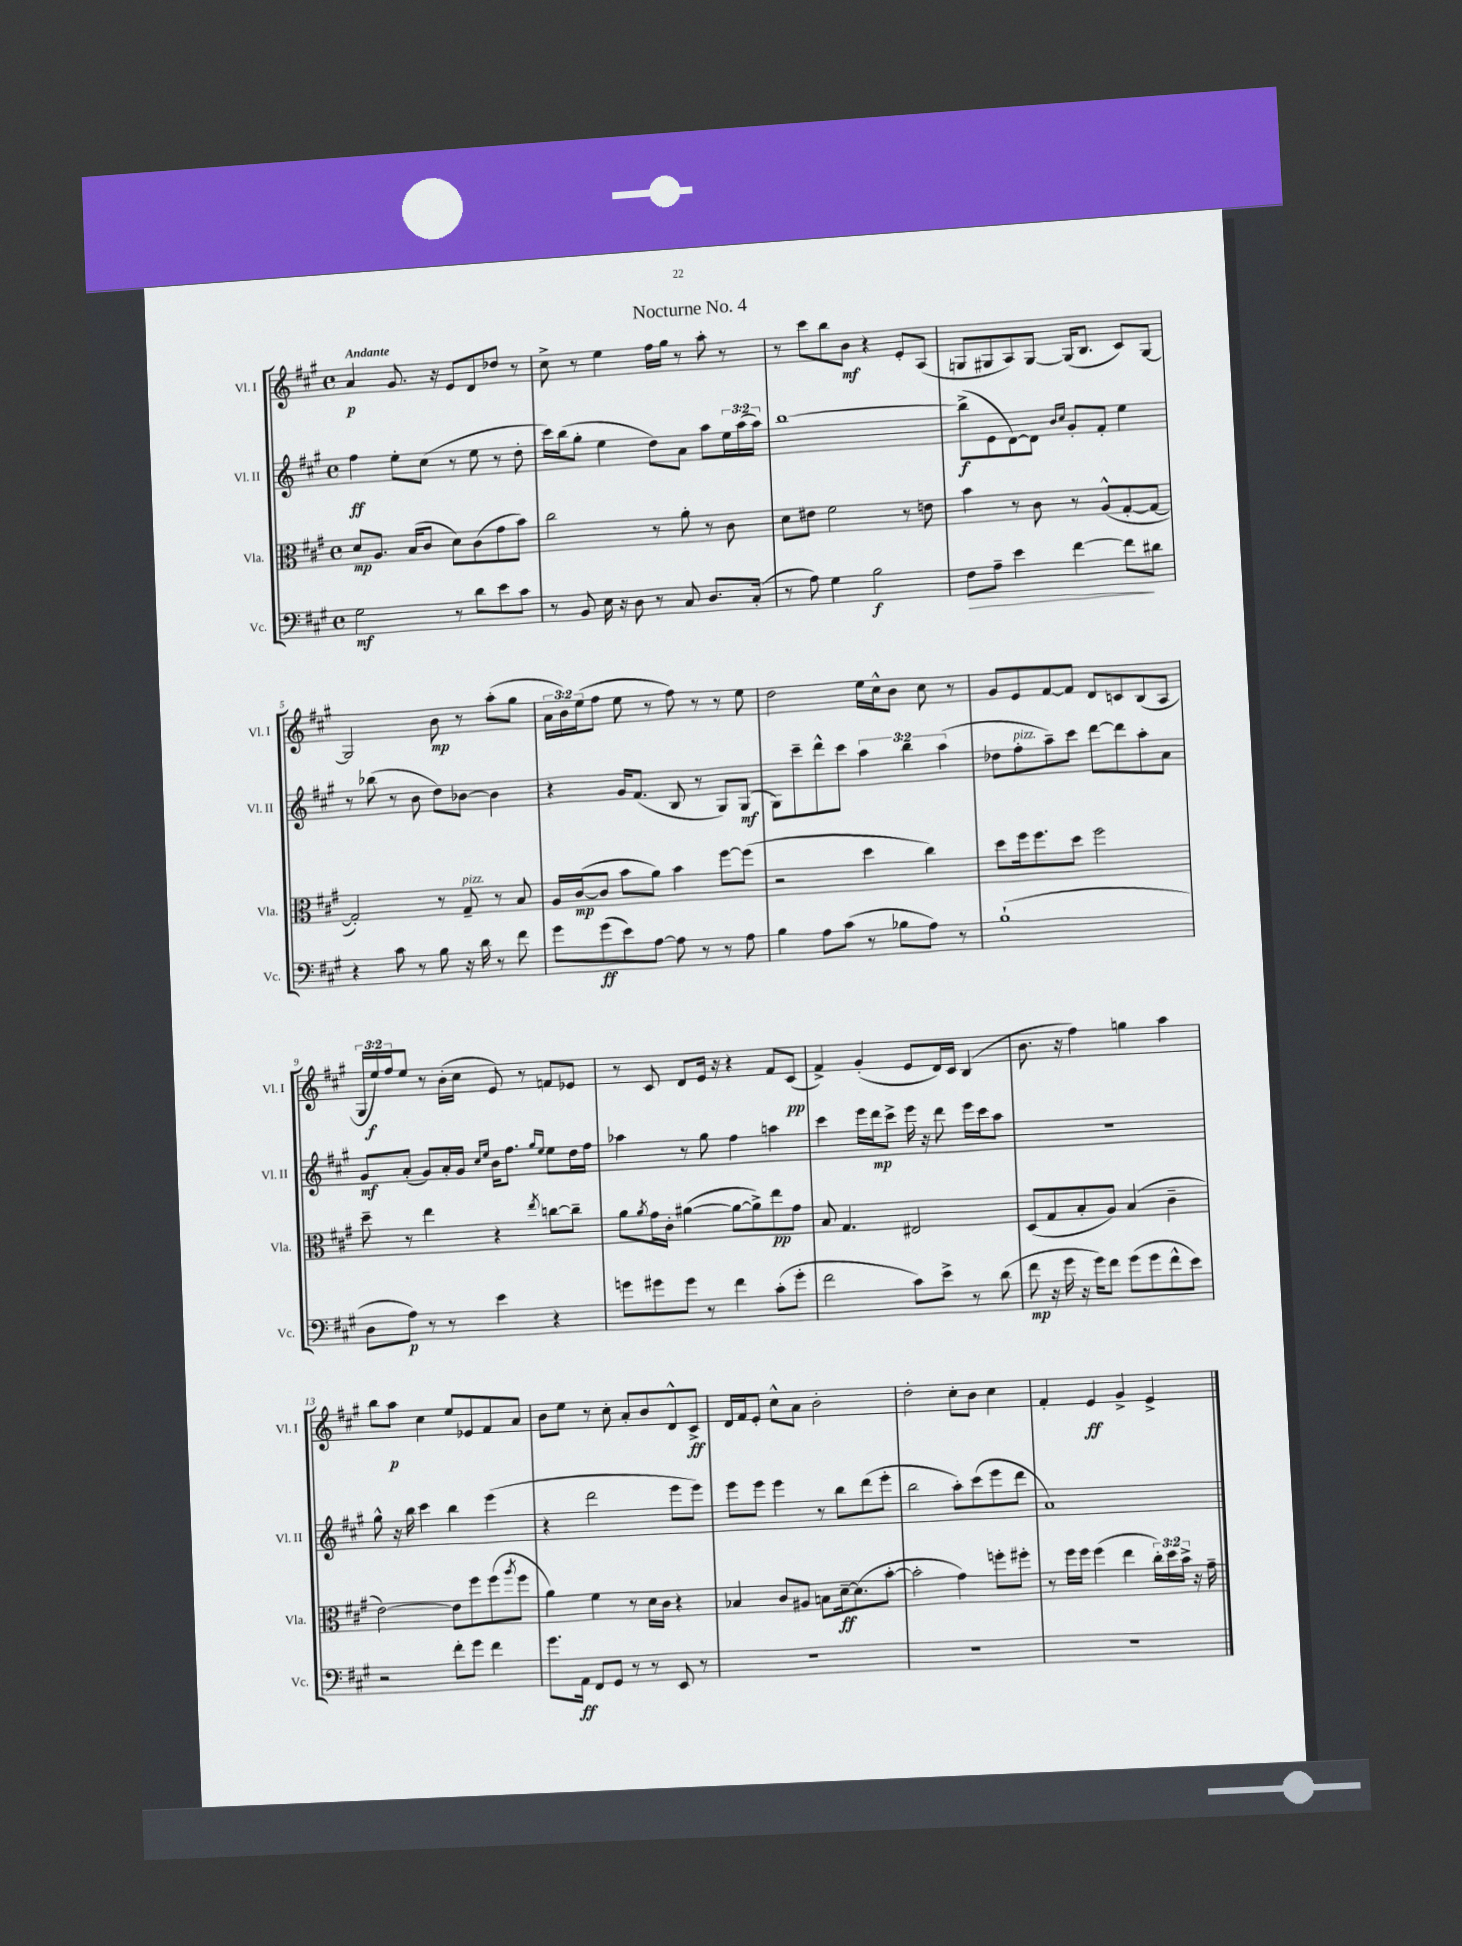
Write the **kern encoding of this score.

**kern	**kern	**kern	**kern
*staff4	*staff3	*staff2	*staff1
*clefF4	*clefC3	*clefG2	*clefG2
*k[f#c#g#]	*k[f#c#g#]	*k[f#c#g#]	*k[f#c#g#]
*M4/4	*M4/4	*M4/4	*M4/4
*met(c)	*met(c)	*met(c)	*met(c)
2G#	8d	4ff#	4a
.	8.A	.	.
.	.	8ee'	8.g#
.	(16B	.	.
.	8c#	(8cc#	.
.	.	.	16r
8r	8d)	8r	8e
8d	(8c#	8ee	8d
8e	8g#	8r	8dd-
8c#	8b)	8dd'	8r
=	=	=	=
8r	2cc#	16ccc#)	8cc#^
.	.	(16bb	.
8BB	.	8gg#'	8r
16E	.	4ee	4ee
16r	.	.	.
8D	.	.	.
8r	8r	8dd)	16ff#
.	.	.	16gg#
8C#	8a'	8a	8r
8.D	8r	8aa	8aa'
.	8c#	24ee	8r
.	.	(24aa	.
(16C#'	.	.	.
.	.	24aa)	.
=	=	=	=
8r	8d	[1bb	8r
8A)	8e#	.	8ccc#
4G#	2f#	.	8bb
.	.	.	8b
2B	.	.	4r
.	8r	.	8e'
.	8e	.	(8A
=	=	=	=
8F#	4b	(8bb^]	8G
8A~	.	8e	8G#
4e	8r	[8d)	8A)
.	8c#	8d]	[8G#
.	.	16qqb	.
.	.	16qqcc#	.
[4f#	8r	8g#'	(16G#]
.	.	.	8.B
.	(8A^^	8f#'	.
8f#]	[8G#'	4ee	8c#)
8d#	8G#_	.	[8G#
=	=	=	=
4r	2G#'])	8r	2G#]
.	.	(8bb-	.
8c#	.	8r	.
8r	.	8b	.
8B	8r	8dd)	8b
16r	8G#~	[8b-	8r
16d	.	.	.
8r	8r	4b-]	(8aa'
8f#	8B	.	8gg#
=	=	=	=
8g#	16A	4r	24a
.	.	.	24b)
.	([16c#	.	.
.	.	.	(24ee
(8g#	8c#]	.	8ff#
8e)	8b	16g#	8ee
.	.	(8.f#	.
[8A	8a)	.	8r
8A]	4b	8B	8ff#)
8r	.	8r	8r
8r	[8ff#	8G#)	8r
8A	(8ff#]	(8G#	8ee
=	=	=	=
4B	2r	8G#)	2dd
.	.	8ccc#~	.
8A	.	8ddd^^	.
(8c#	.	8ccc#	.
8r	4dd	6aa	16ee
.	.	.	16cc#^^
8B-	.	.	8b
.	.	6bb	.
8A)	4cc#)	.	8cc#
.	.	(6aa	.
8r	.	.	8r
=	=	=	=
(1B`	8dd	8dd-	8g#
.	16ff#	8ff#'	8e
.	8.ff#	.	.
.	.	8aa~)	[8f#
.	8dd	8ccc#	8f#]
.	2ff#	[8ddd	8d
.	.	8ddd]	8c
.	.	8aa'	(8B
.	.	8a	8A
=	=	=	=
8D	8dd~	8g#	24G#
.	.	.	24ee)
.	.	.	24ff#
8A)	8r	(8a'	8ee
8r	4ee	8g#)	8r
8r	.	16a'	(16b'
.	.	16g#	16cc#
.	.	16qqcc#	.
.	.	16qqee	.
4e	4r	16b	8e)
.	.	8.ff#	.
.	.	.	8r
.	.	16qqgg#	.
.	8qee	16qqee	.
4r	[8cc	8ee	8f
.	8cc~]	16dd	8e-
.	.	16ff#	.
=	=	=	=
8g	8a	4aa-	8r
.	8qa	.	.
8g#	16g#	.	8c#
.	16c#'	.	.
8g#	([4a#	8r	8d
8r	.	8gg#	16e
.	.	.	16r
4f#	8a#_	4ff#	4r
.	8a#^])	.	.
(8c#'	8ee	4aa	8f#
8g#'	8g#	.	(8c#
=	=	=	=
2f#	8B	4ccc#	4f#^)
.	4.G#	.	.
.	.	16eee	(4g#'
.	.	16ddd	.
.	.	8ccc#^	.
8c#)	2E#	16eee	8e
.	.	16r	.
8e^	.	8ddd	16d)
.	.	.	16c#
8r	.	16eee	(4B
.	.	16ccc#	.
(8d	.	8aa	.
=	=	=	=
8f#	(8D	1r	8.b
16r	8G#	.	.
16g#	.	.	16r
16r	8B'	.	4ff#)
16g#)	.	.	.
8f#	8A)	.	.
(8g#	(4B	.	4gg
8g#	.	.	.
8f#^^	4c#~	.	4aa
8e)	.	.	.
=	=	=	=
2r	[2e)	8gg#^^	8bb
.	.	16r	8aa
.	.	16bb	.
.	.	4ccc#	4cc#
8f#'	8e]	4bb	8ee
8g#	8ff#	.	8e-
4f#	(8ff#	(4eee	8f#
.	8qaa	.	.
.	8ff#	.	8a
=	=	=	=
8.g#	4a)	4r	8b
.	.	.	8ee
16AA	.	.	.
8FF#	4f#	2ddd	8r
8GG#	.	.	8cc#'
8r	8r	.	8a'
8r	16d	.	8b
.	16c#	.	.
8EE	4r	8eee	8d^^
8r	.	8eee)	8c#^
=	=	=	=
1r	4B-	8eee	16d
.	.	.	16f#
.	.	8eee	8e'
.	8c#	4eee	8cc#^^
.	8A#	.	8a
.	8B	8r	2b'
.	[16d~	8bb	.
.	(8.d]	.	.
.	.	(8ddd	.
.	[8b'	8eee'	.
=	=	=	=
1r	2b']	2bb	2dd'
.	4g#)	8aa')	8cc#'
.	.	(8ccc#	8b
.	8ff'	8eee	4cc#
.	8ff#'	8ddd	.
=	=	=	=
1r	8r	1a)	4f#'
.	16ff#	.	.
.	16ff#	.	.
.	(4ff#	.	4e
.	4ee	.	4g#^
.	24cc#')	.	4e^
.	24dd	.	.
.	24b^	.	.
.	16r	.	.
.	16g#~	.	.
==	==	==	==
*-	*-	*-	*-
